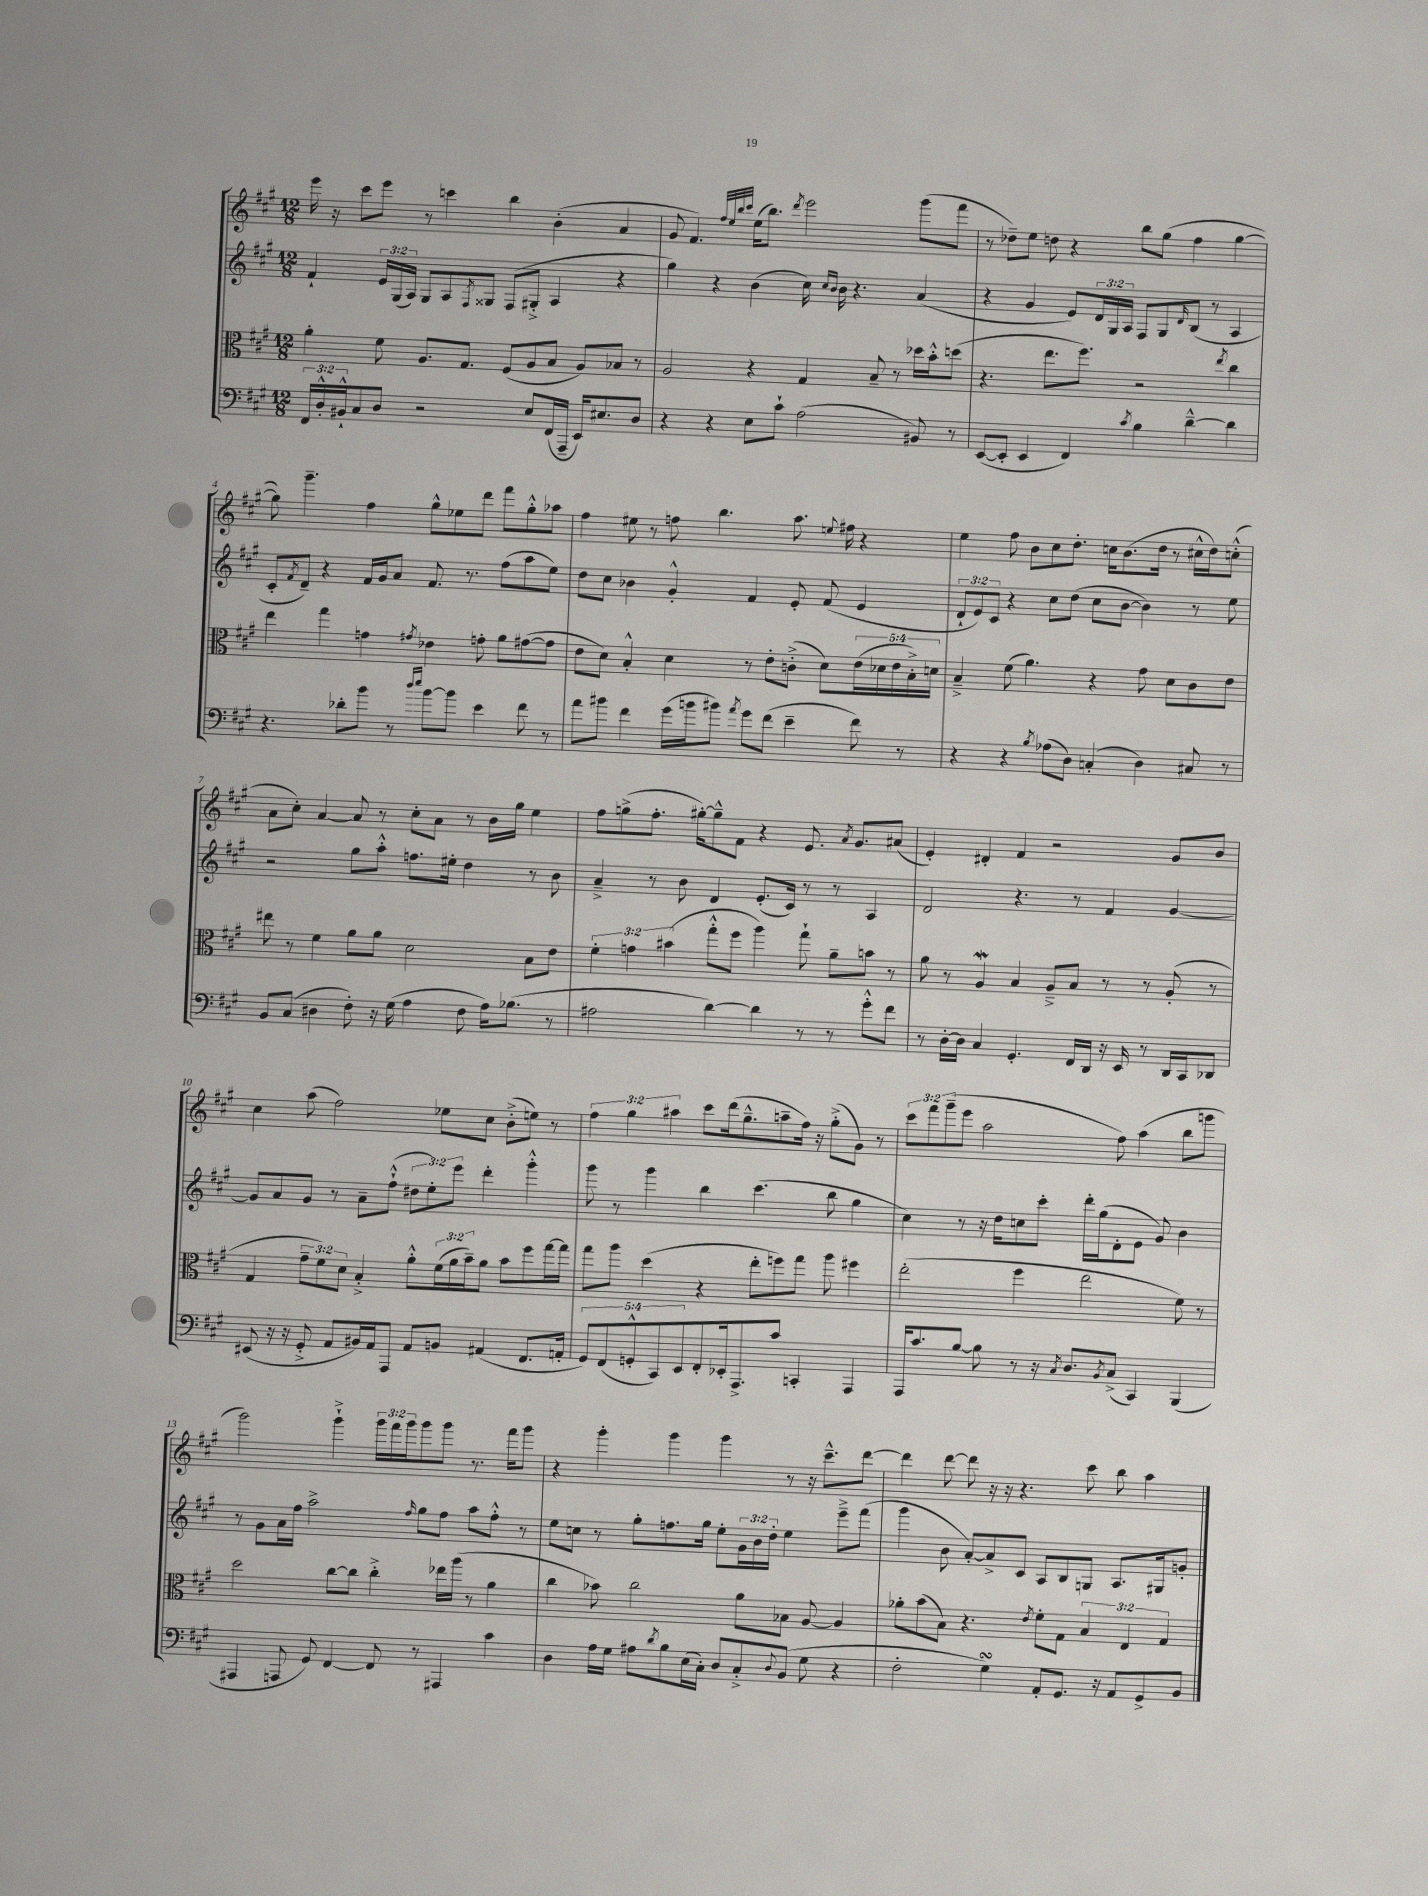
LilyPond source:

<<
\new StaffGroup <<
\new Staff = "s0" {
    \clef treble \key a \major \numericTimeSignature \time 12/8 \override Staff.TupletNumber.text = #tuplet-number::calc-fraction-text
    e'''16 r16 cis'''8 e'''8 r8 c'''4 b''4 b'4-.( a'4 |
    gis'8 fis'4.) \grace { fis''32 e''32 b''32 cis'''32 } e''16( b''8.) \acciaccatura { d'''8 } e'''2 gis'''8( fis'''8 |
    r8 des''8--) e''8 d''8 r4 b''8 gis''8( fis''4 gis''4~ |
    gis''8) gis'''4.-- fis''4 gis''8-^ ees''8 d'''8 fis'''8 gis''8-.-^ aes''8 |
    fis''4 eis''8 r8 f''8 b''4. a''8. \appoggiatura { e''8 } fis''16 r4 |
    e''4 fis''8 b'8 cis''8 d''8.-. c''16 b'8.( d''16 r8 cis''16-^ d''16) c''8-.-^( |
    a'8 cis''8-.) a'4~ a'8 r8 cis''8-. a'8 r8 b'16 gis''16 e''4 |
    fis''8 g''8->( fis''8.-. gis''16~-.) gis''8---^ fis'8 r4 e'8. \acciaccatura { a'8 } gis'8. ais'8( |
    e'4-.) dis'4-. fis'4 r2 gis'8 b'8 |
    cis''4 a''8( fis''2) ees''8 cis''8 b'8-.->( e''8) r8 |
    \tuplet 3/2 { fis''4 gis''4 ais''4 } cis'''8 d'''16( gis''8.---^ a''8-- fis''16) r16 gis''8-.->( gis'8) r8 |
    \tuplet 3/2 { cis'''8 fis'''8 gis'''8--( } e'''8 a''2 fis''8) a''4( b''8 g'''8 |
    gis'''2) gis'''4-!-> \tuplet 3/2 { gis'''16 fis'''16 gis'''16 } gis'''8 gis'''8 r8. fis'''16 gis'''8 |
    r4 gis'''4-. gis'''4 gis'''4 r8 r16 cis'''8.---^ d'''8~ |
    d'''4 d'''8~ d'''8 r16 r16 r4. cis'''8 b''8 a''4 \bar "|." |
}
\new Staff = "s1" {
    \clef treble \key a \major \numericTimeSignature \time 12/8 \override Staff.TupletNumber.text = #tuplet-number::calc-fraction-text
    fis'4-! \tuplet 3/2 { e'16 gis16( a16) } gis8 a8 \acciaccatura { fis8 } gisis8 fis8( gis8-.-> a4 r4 |
    gis''4) r4 b'4( cis''16) \grace { cis''16 b'16 } b'16 r4. a'4( |
    r4 gis'4 e'8) \tuplet 3/2 { d'16 gis16 a16 } fis8 gis8 \grace { d'16 } b8( r8 a4 |
    cis'8-. \acciaccatura { fis'8 } d'8--) r4 fis'16 gis'16 a'8 fis'8. r8. fis''8( a''8 e''8) |
    d''8 cis''8 bes'4 gis'4-.-^ fis'4 e'8-. fis'8( e'4 |
    \tuplet 3/2 { d'8-! e'8) cis'8 } r4 cis''8 d''8( cis''8 b'8~ b'4) r8 e''8 |
    r2 gis''8 a''8-.-^ f''8. eis''16-. d''4 r8 b'8 |
    a'4---> r8 b'8 d'4 e'8.-.( cis'16) r8 r8 a4 |
    d'2 r4. r8 fis'4 gis'4~ |
    gis'8 a'8 gis'8 r8 a'8-- fis''8-!-^( \tuplet 3/2 { dis''8 e''8-.) e'''8 } d'''4-. gis'''4-.-^ |
    gis'''8 r8 gis'''4 b''4 cis'''4.( b''8 gis''4 |
    cis''4) r8 r16 d''16 c''8 cis'''8-. d'''16-. gis''16( d'8-. e'8 gis'8) b'4 |
    r8 gis'8 a'16 fis''16 a''2-> \grace { fis''16 } gis''8 fis''8 a''8 fis''8-.-^ r8 |
    e''8 c''8 r8 gis''8-. f''8. gis''16 e''8-. \tuplet 3/2 { gis'16 b'16 d''16-. } e''4 e'''8---> fis'''8( |
    gis'''4 b'8 a'8~-.) a'8-> cis'8 a8 b8 g8 a8. gis16 g'8-. \bar "|." |
}
\new Staff = "s2" {
    \clef alto \key a \major \numericTimeSignature \time 12/8 \override Staff.TupletNumber.text = #tuplet-number::calc-fraction-text
    a'4-. fis'8 a8. gis8. fis8( a8 b8 a8) bes8 r8 |
    a2 r4 gis4 b8-- r8 des''16 b'16-.-^ d''8( |
    r4. e''8. fis''8.) r2 \acciaccatura { e''8 } cis''4 |
    e''4 gis''4 g'4 \acciaccatura { gis'8 } ees'4 g'8-. a'8 gis'8~( gis'8 |
    e'8 d'8) b4-.-^ d'4 r8 e'8-. c'8-.->( d'8) \tuplet 5/4 { e'16( des'16 e'16 b16-.->) d'16 } |
    b4---> fis'8( a'4.) r4 gis'8 d'8 cis'8 e'8 |
    eis''8 r8 fis'4 a'8 a'8 d'2 b8 e'8 |
    \tuplet 3/2 { fis'4-. g'4 bis'4( } gis''8-.-^ fis''8 a''4) gis''8-! a'8-- b'8 r8 |
    a'8 r8 a4\mordent b4 a8---> b8 r8 r8 a8-.( r8 |
    gis4 \tuplet 3/2 { gis'8-- fis'8) d'8 } b4-.-> a'8-.-^ \tuplet 3/2 { fis'16( a'16 b'16--) } a'8 b'8 fis''8 gis''16~ gis''16 |
    gis''8 a''8 d''4( r4 e''8-. f''8) gis''8 a''8 fis''4 |
    e''2-.( fis''4 e''2 fis'8) r8 |
    d''2 cis''8~ cis''8 cis''4-.-> ees''16 a''16( r8 a'4 |
    cis''4 bes'8) cis''2 a'8 bes8 a8~ a4 |
    aes'8-. b'8( b8) r4. \acciaccatura { e'8 } fis'8-. gis8 \tuplet 3/2 { b4 e4 gis4 } \bar "|." |
}
\new Staff = "s3" {
    \clef bass \key a \major \numericTimeSignature \time 12/8 \override Staff.TupletNumber.text = #tuplet-number::calc-fraction-text
    \tuplet 3/2 { fis,16 d16-.-^ bis,16-!-^ } cis8 d8 r2 e8 fis,16( a,,16-- e,16) eis8. d8 |
    r4 r4 e8 cis'8-! a2( bis,8) r8 |
    e,8~( e,8-. e,4 fis,4) \acciaccatura { cis'8 } b4 d'4~---^ d'4 |
    r4. des'8-. b'8 r8 \grace { d''16 e''16 } b'8~ b'8 e'4 fis'8 r8 |
    a'8 bis'8 fis'4 gis'16( b'16 bis'8) \acciaccatura { a'8 } gis'8 fis'8( e'4-- fis'8) r8 |
    r4 r4 \acciaccatura { b8 } aes8( d8) c4-.( d4) cis8 r8 |
    b,8 cis8( dis4 fis8-.) r16 gis16( a4 fis8 a16) bes8.( r8 |
    ais2 d'4~) d'4 r8 r8 gis'8-.-^ fis'8 |
    r8 d16~-. d16 cis4 gis,4.-. fis,16 d,16 r16 e,16 r8 d,16 cis,16 des,8 |
    eis,8( r16 r16 gis,8-.-> a,8 bis,16) a,16 a,,8 a,8 b,8 ais,4( fis,8. a,16-. |
    \tuplet 5/4 { gis,8) fis,8( g,8-.-^ cis,8) e,8 } fis,8-. ees,16-. a,,8.-> cis'8 c,4-. a,,4 |
    a,,16 cis'8. b8~ b8 r8 r16 \acciaccatura { cis8 } d8. \acciaccatura { b,8 } cis8->( cis,4) b,,4( |
    ais,,4 a,,8 gis,8) fis,4~ fis,8 r8 ais,,4 cis'4 |
    d4 a16 gis16 ais8 \acciaccatura { d'8 } b8 e16( cis16-.) d8 cis8-.-> \appoggiatura { d8 } b,8( gis8 r4 |
    fis2-. gis4\turn) a,8-. gis,8. r16 a,8 gis,8-> b,8 \bar "|." |
}
>>
>>
